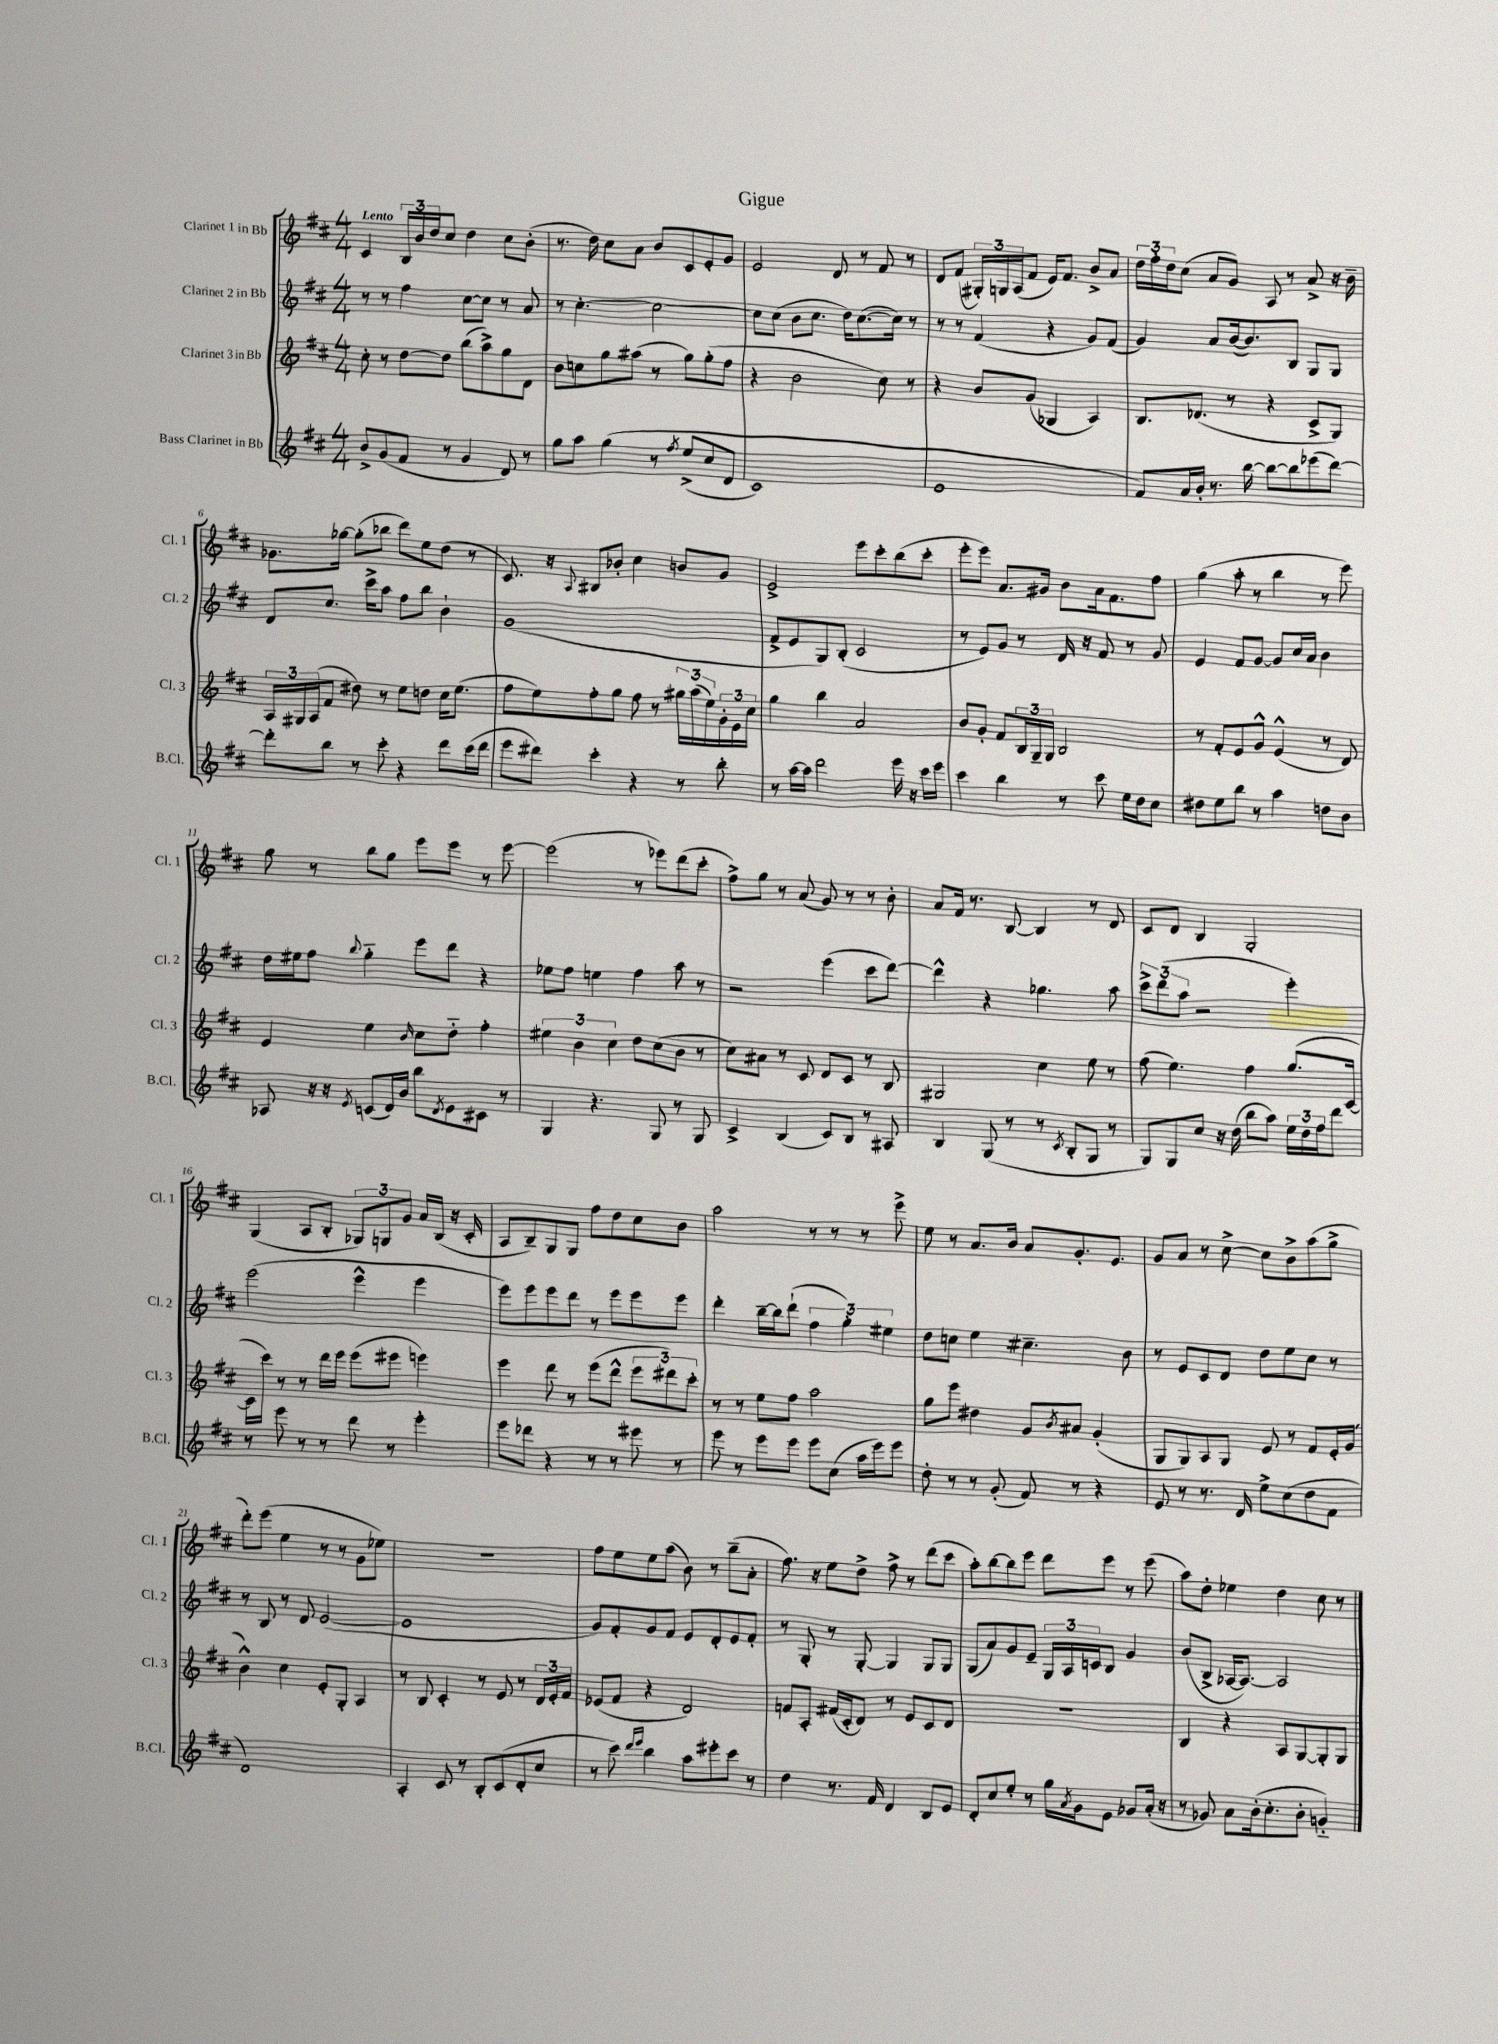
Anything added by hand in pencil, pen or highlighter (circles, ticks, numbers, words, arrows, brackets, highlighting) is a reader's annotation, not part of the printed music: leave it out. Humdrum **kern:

**kern	**kern	**kern	**kern
*staff4	*staff3	*staff2	*staff1
*clefG2	*clefG2	*clefG2	*clefG2
*k[f#c#]	*k[f#c#]	*k[f#c#]	*k[f#c#]
*M4/4	*M4/4	*M4/4	*M4/4
8b^	8cc#'	8r	4c#
(8g	8r	8r	.
8f#	[8dd	4ff#	24B
.	.	.	24b
.	.	.	24dd
8r	8dd]	.	8cc#
4g	(8bb	[8cc#	4dd
.	8aa^)	8cc#]	.
8d)	8gg	8r	8cc#
8r	8d	8a	(8b'
=	=	=	=
8gg	8b	8r	8.r
8aa	8cc	[4.cc#'	.
.	.	.	16dd)
&(4gg	8gg	.	8cc#
.	(8aa#	.	8a
8r	8r	2cc#_	8b
8qff#	.	.	.
(8ee^	8gg)	.	8c#
8cc#	(8gg'	.	8e'
8d	8ff#	.	8g
=	=	=	=
1c#)	4r	8cc#]	2e
.	.	(8cc#	.
.	2b	8b	.
.	.	8.cc#	.
.	.	.	8d
.	.	16dd)	.
.	.	([8.cc#	8r
.	8cc#)	.	8f#
.	.	16cc#])	.
.	8r	8r	8r
=	=	=	=
1e	4r	8r	8d
.	.	8r	(8f#
.	8b	(4f#	24G#')
.	.	.	24G
.	.	.	(24A
.	(8g	.	8f#
.	4G-	4r	16e)
.	.	.	8.f#
.	4A)	8g)	8b^
.	.	(8f#	8a
=	=	=	=
8f#&)	8.B	4g)	24dd
.	.	.	24ff#'
.	.	.	24dd
16a	.	.	(8cc#
16b'	(8.d-	.	.
8.r	.	8a	8a
.	8r	([16b	8g)
[16bb	.	8.b])	.
8bb_	4r	.	8A
8bb]	.	8B	8r
(8eee-	8c#^	8G	8a^
[8ddd)	8G)	8G	16r
.	.	.	16b~
=	=	=	=
8ddd']	24A	8d	8.g-
.	24G#	.	.
.	(24A	.	.
8bb	8f#	8.cc#	.
.	.	.	[16gg-
8r	8dd#)	.	(8gg-']
.	.	16ccc#^	.
8ccc#'	8r	8aa	8bb-
4r	8ee	8ff#	8ddd)
.	8dd	8bb	8ee
8ddd	16cc#	4b`	(8dd
.	(8.ee	.	.
(16ccc#	.	.	8r
16ddd	.	.	.
=	=	=	=
8eee	8ff#	(1g	8.c#)
8ddd#)	8ee)	.	.
.	.	.	16r
.	.	.	8qqA
4ccc#'	8ff#'	.	8B#
.	8gg	.	8b-'
4r	8ff#	.	4cc#
.	8r	.	.
8r	24gg#	.	8b
.	(24aa	.	.
.	24ee)	.	.
8bb'	24g'	.	8g
.	24e	.	.
.	24cc#	.	.
=	=	=	=
8r	4gg	8f#^	2e^
[16aa	.	8e	.
16aa]	.	.	.
2ddd	4bb	8G)	.
.	.	(8B'	.
.	2a	2c#	8eee
.	.	.	8ccc#'
16eee	.	.	(8bb
16r	.	.	.
16ccc#	.	.	8ccc#'
16eee	.	.	.
=	=	=	=
4ccc#	8b	8r	8eee'
.	8g'	8e)	8eee)
4bb	8f#	8g	8.a
.	24B	8r	.
.	24G~	.	.
.	.	.	16g#
.	24G	.	.
8r	2B	16d	8b
.	.	16r	.
8ccc#	.	8f#	16a
.	.	.	8.f#
16ee	.	8r	.
16dd	.	.	.
8cc#	.	8g	8ff#
=	=	=	=
8dd#	8r	4e	(4gg
8ee	8f#'	.	.
8bb	8e	8f#	8aa'
8r	8g^^	[8g	8r
4aa	(4e^^	8g]	4bb
.	.	16cc#	.
.	.	16a	.
8dd	8r	4b	8r
8b	8d)	.	8eee)
=	=	=	=
8A-	4e	16dd	8gg
.	.	16ee#	.
16r	.	8ff#	8r
16r	.	.	.
8qe	.	8qqbb	.
(8c	4ee	4gg'~	8bb
16d)	.	.	8gg
16b	.	.	.
.	16qqb	.	.
8bb	8cc#	8eee	8eee
8qd	.	.	.
8e	8dd'~	8ddd	8eee
8c#	4ff#'	4r	8r
8r	.	.	[8eee
=	=	=	=
4G	6ee#	8ee-	(2eee]
.	.	8ff#	.
.	6b	.	.
4.r	.	4ee	.
.	6cc#	.	.
.	8dd	4ff#	8r
8G	(8cc#	.	8eee-)
8r	8b	8aa	(8ddd
8G	8r	8r	8ccc#'
=	=	=	=
4c#^	8cc#)	2r	8ff#^)
.	8a#	.	8gg
(4B	8r	.	8r
.	8c#	.	(8a
8c#)	8d	(4eee	8g)
8B	8c#	.	8r
8r	8r	8ccc#	8r
8A#	8B	[8ddd)	8b'
=	=	=	=
4B	2G#	4ddd^^]	8a
.	.	.	16f#
.	.	.	8.r
(8G	.	4r	.
8r	.	.	[8B
8r	4cc#	4.gg-	4B]
8qc#	.	.	.
8B'	.	.	.
8G	8ee	.	8r
8r	8r	8aa	8d
=	=	=	=
8G)	(8ff#	12ccc#^	8c#
.	.	(12ddd	.
8G	4.ee)	.	8d
.	.	12aa	.
8cc#	.	2r	4B
16r	.	.	.
(16dd	.	.	.
8bb	4ff#	.	2G'
8aa)	.	.	.
24ee	(8.gg	4eee')	.
24dd	.	.	.
24ff#	.	.	.
8ddd	.	.	.
.	[16c#	.	.
=	=	=	=
8r	16c#]	(2eee	(4G
.	16ccc#)	.	.
8eee	8r	.	.
8r	8r	.	8A
8r	16ddd	.	8B'
.	16eee	.	.
8ddd	(8eee	4eee^^	12G-)
.	.	.	12G
8r	8eee#	.	.
.	.	.	12g
4eee'	4eee)	4eee	16a
.	.	.	(16B
.	.	.	16r
.	.	.	16c#'
=	=	=	=
8eee	4eee	8eee)	8A
8ddd-	.	8eee	8B~)
4r	8ddd	8eee	8G
.	8r	8ddd	8G
8r	(8eee	8r	8ff#
8r	8ddd^^	8eee	8dd
8eee#	12eee	8eee	8cc#
.	12ddd#)	.	.
8r	.	8eee	8b
.	12ccc#'	.	.
=	=	=	=
8eee	8r	4ddd'	2aa
8r	8r	.	.
8eee	8ee	[16bb~	.
.	.	16bb]	.
8eee	8ff#	(8ddd`	.
8eee	2aa	6ff#	8r
(8cc#	.	.	8r
.	.	6gg')	.
16aa	.	.	8r
16eee)	.	.	.
.	.	6ee#	.
8eee	.	.	8eee^
=	=	=	=
8dd'	8gg	8dd	8ee
8r	8eee	8cc	8r
8r	4dd#	4ee	8.a
(8g'	.	.	.
.	.	.	16b
8f#)	8g	4.cc#~	8a
.	8qb	.	.
8r	8a#	.	8.g'
4r	(4g'	.	.
.	.	.	8.e
.	.	8b	.
=	=	=	=
8e	8G	8r	8g
8r	8G)	8e	8a
8.r	8A	8c#	8r
.	8G	8d	[8cc#^
16d	.	.	.
8ee^	8e	8dd	8cc#]
(8cc#	8r	8ee	8b^
8dd	8f#	8cc#	(8aa
8f#	16e'	8r	8gg^
.	(16g	.	.
=	=	=	=
1d)	4b^^)	8r	8ddd')
.	.	8B	(8eee
.	4cc#	8r	4ee
.	.	8d	.
.	8e'	([2e	8r
.	8G'	.	8r
.	4A	.	8g
.	.	.	8ee-)
=	=	=	=
4A'	8r	1e]	1r
.	8B	.	.
8c#	4c#'	.	.
8r	.	.	.
8B'	8r	.	.
(8c#	8e	.	.
8d'	8r	.	.
8cc#	24d	.	.
.	24e'	.	.
.	24f#	.	.
=	=	=	=
8r	(8e-	8g)	8ff#
8ccc#)	8f#	8f#'	8ee
16qqddd	.	.	.
16qqeee	.	.	.
4bb	4r	8g	8ee
.	.	8f#	(8aa
8aa	2d)	8e	8b)
8eee#'	.	8d'	8r
8ccc#	.	8e	(8bb~
8r	.	8f#'	8a'
=	=	=	=
4dd	8f	8r	8.ff#)
.	8A'	8G'	.
.	.	.	16r
8.r	(16f#	8r	8ee
.	16c#'	.	.
.	8d)	[8G'	8dd^
16f#	.	.	.
4d	8r	4G]	8ff#^
.	8e	.	8r
8B	8c#	8G	(8ddd
8e	8d	8G	8ccc#
=	=	=	=
8d'	1r	(8G	8aa')
8cc#	.	8a)	[8bb
8ee'	.	8g	8bb]
8r	.	8e~	8eee
16gg	.	24G	8ddd
.	.	24A	.
8qa	.	.	.
16g	.	.	.
.	.	24c	.
8e	.	8B	8eee
8g-	.	4g	8r
(16a'	.	.	(8eee
16r	.	.	.
=	=	=	=
8r	4B	(8b	8aa)
8g-)	.	8B^	8dd'
8a	4r	[16A-	4ee-
.	.	8.A-_)	.
(16b'	.	.	.
8.cc#'	.	.	.
.	8A	2A-]	4dd
8b'	[8G	.	.
4g'~)	8G']	.	8cc#
.	8G	.	8r
==	==	==	==
*-	*-	*-	*-
